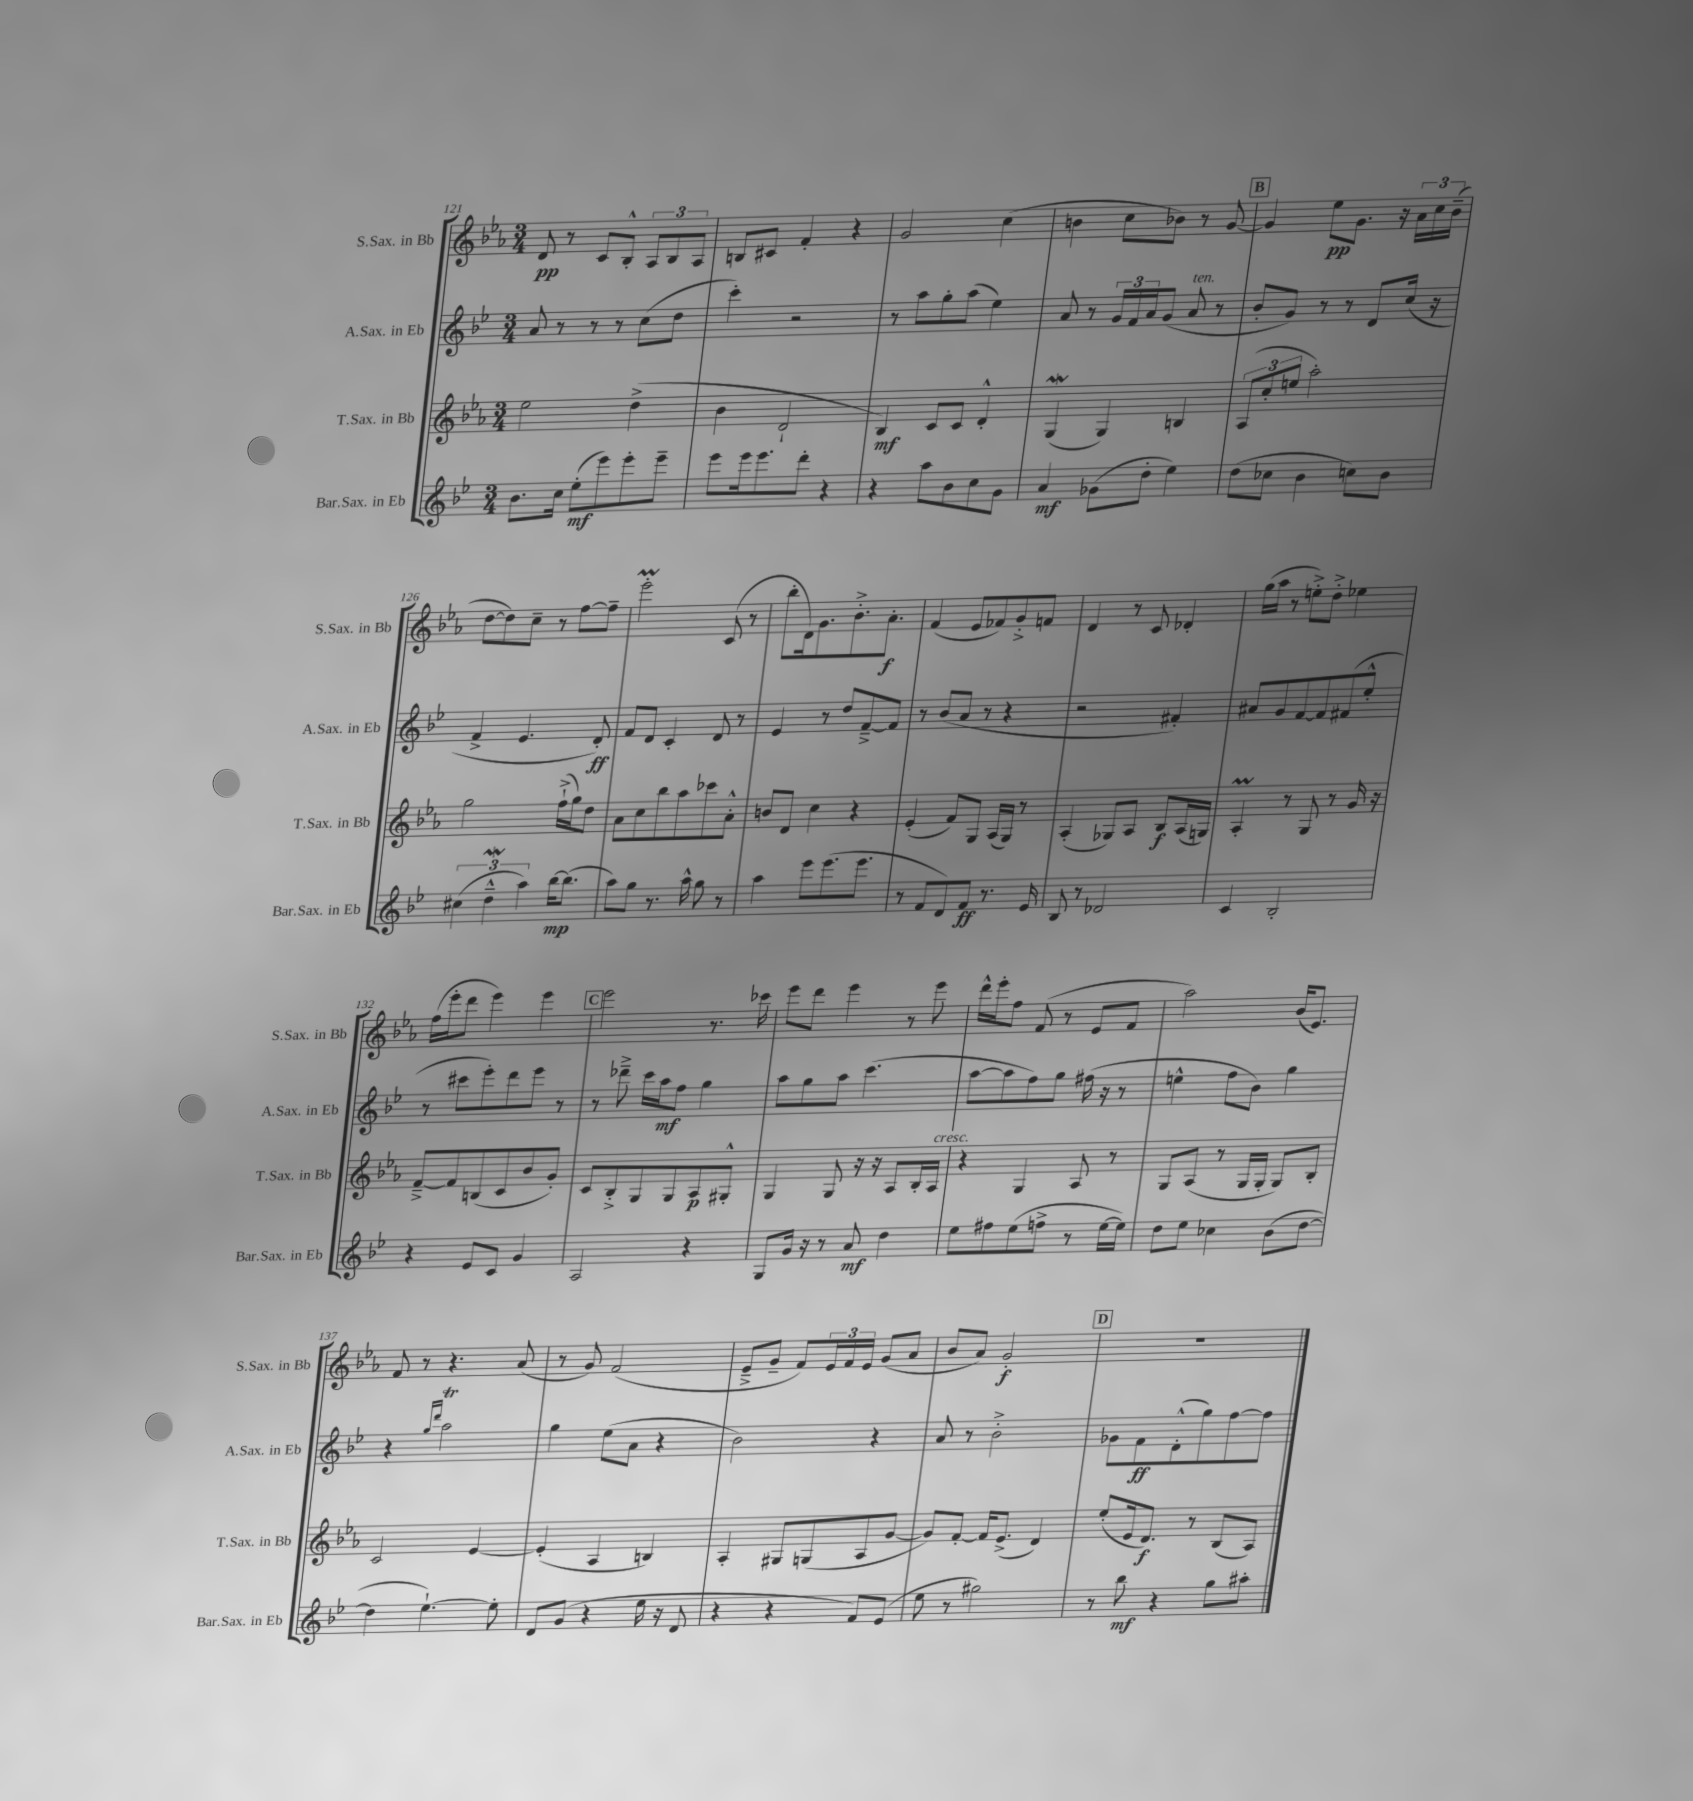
<<
\new StaffGroup <<
\new Staff = "s0" \with { instrumentName = "S.Sax. in Bb" shortInstrumentName = "S.Sax. in Bb" } {
    \clef treble \key ees \major \numericTimeSignature \time 3/4
    d'8\pp r8 c'8 bes8-.-^ \tuplet 3/2 { aes8 bes8 aes8 } |
    b8 cis'8 f'4-. r4 |
    g'2 c''4( |
    b'4 c''8 bes'8) r8 g'8~ |
    \mark \markup { \box "B" } g'4 ees''8\pp g'8. r16 \tuplet 3/2 { aes'16 c''16 bes'16--( } |
    d''8~ d''8) c''8-- r8 f''8~ f''8-- |
    ees'''2-.\prall c'8( r8 |
    bes''8-. d'16) g'8. bes'8.-.-> aes'8.-.\f |
    f'4( ees'8 fes'8) g'8-.-> f'8 |
    d'4 r8 c'8 des'4-. |
    g''16( aes''16 r8 e''8-.->) d''8-.-> ees''4 |
    f''16( ees'''16-. d'''8 ees'''4) ees'''4 |
    \mark \markup { \box "C" } ees'''2 r8. ces'''16 |
    ees'''8 d'''8 ees'''4 r8 ees'''8 |
    d'''16-^ ees'''16-. f''8 f'8( r8 ees'8 f'8 |
    aes''2) bes'16( ees'8.) |
    f'8 r8 r4. aes'8( |
    r8 g'8) f'2( |
    ees'8---> g'8-- f'8) \tuplet 3/2 { ees'16 f'16 ees'16 } g'8( aes'8 |
    bes'8 aes'8) g'2-.\f |
    \mark \markup { \box "D" } R2. \bar "|." |
}
\new Staff = "s1" \with { instrumentName = "A.Sax. in Eb" shortInstrumentName = "A.Sax. in Eb" } {
    \clef treble \key bes \major \numericTimeSignature \time 3/4
    a'8 r8 r8 r8 c''8( d''8 |
    c'''4-.) r2 |
    r8 a''8 g''8-. a''8( ees''4) |
    a'8 r8 \tuplet 3/2 { g'16 f'16 a'16 } g'8( a'8^\markup { \italic "ten." } r8 |
    \mark \markup { \box "B" } bes'8-. g'8) r8 r8 d'8 c''16( r16 |
    f'4-> ees'4. d'8-.\ff) |
    f'8 d'8 c'4-. d'8 r8 |
    ees'4 r8 d''8 f'8~---> f'8 |
    r8 bes'8( a'8 r8 r4 |
    r2 fis'4-.) |
    ais'8 g'8 f'8~ f'8 fis'8( ees''8-.-^ |
    r8 cis'''8 ees'''8-.) d'''8 ees'''8 r8 |
    \mark \markup { \box "C" } r8 des'''8---> c'''16 a''16\mf f''8 g''4 |
    a''8 g''8 a''8 c'''4.( |
    a''8~ a''8 f''8) g''8 fis''16( r16 r8 |
    e''4-^ f''8 bes'8) g''4 |
    r4 \grace { g''16 d'''16 } a''2\trill |
    g''4 ees''8( a'8 r4 |
    bes'2) r4 |
    a'8 r8 bes'2-.-> |
    \mark \markup { \box "D" } ges'8 f'8\ff d'8-.-^( g''8) f''8~ f''8 \bar "|." |
}
\new Staff = "s2" \with { instrumentName = "T.Sax. in Bb" shortInstrumentName = "T.Sax. in Bb" } {
    \clef treble \key ees \major \numericTimeSignature \time 3/4
    ees''2 d''4->( |
    bes'4 d'2-! |
    bes4\mf) c'8 c'8 d'4-.-^ |
    g4\mordent( g4) b4 |
    \mark \markup { \box "B" } \tuplet 3/2 { aes8( c''8-. e''8 } aes''2-.) |
    g''2 f''16-!->( g''16) d''8 |
    aes'8 c''8 bes''8 aes''8 ces'''8 aes'8-.-^ |
    b'8 d'8 c''4 r4 |
    ees'4-.( f'8) g8 aes16( g16) r8 |
    aes4-.( ges8) aes8 bes8\f aes16( g16) |
    aes4-.\prall r8 g8 r8 g'16 r16 |
    f'8~---> f'8 b8( c'8 bes'8 g'8-.) |
    \mark \markup { \box "C" } c'8 bes8-.-> g8 g8 aes8\p gis8-.-^ |
    g4 g8 r16 r16 aes8 bes16-. aes16^\markup { \italic "cresc." } |
    r4 g4 aes8 r8 |
    g8 aes8( r8 g16 g16-. g8) bes8-. |
    c'2 ees'4~ |
    ees'4-.( aes4 b4) |
    aes4-. gis8 g8( aes8 g'8~ |
    g'8) f'8~-. f'16 ees'8.->( d'4) |
    \mark \markup { \box "D" } ees''8-.( ees'16 d'8.\f) r8 bes8( aes8) \bar "|." |
}
\new Staff = "s3" \with { instrumentName = "Bar.Sax. in Eb" shortInstrumentName = "Bar.Sax. in Eb" } {
    \clef treble \key bes \major \numericTimeSignature \time 3/4
    bes'8. c''16 ees''8-.\mf( ees'''8) ees'''8-. ees'''8-- |
    ees'''8 ees'''16 ees'''8. d'''8-. r4 |
    r4 a''8 bes'8 c''8 g'8 |
    a'4\mf ges'8( d''8-. ees''4) |
    \mark \markup { \box "B" } d''8( ces''8 bes'4 c''8) bes'8 |
    \tuplet 3/2 { cis''4( d''4---^\mordent a''4) } bes''16~\mp bes''8.( |
    a''8) g''8 r8. a''16-^ g''8 r8 |
    a''4 ees'''8 ees'''8.( ees'''8. |
    r8 f'8 d'8) f'8\ff r8. ees'16 |
    bes8 r8 des'2 |
    c'4 bes2-. |
    r4 ees'8 c'8 g'4 |
    \mark \markup { \box "C" } a2 r4 |
    g8 g'16 r16 r8 a'8\mf d''4 |
    ees''8 fis''8 ees''8( f''8-> r8 ees''16~ ees''16) |
    d''8 ees''8 ces''4 bes'8( d''8~ |
    d''4 ees''4.~-!) ees''8-. |
    d'8 g'8( r4 ees''16 r16 d'8 |
    r4 r4 f'8) ees'8( |
    ees''8 r8 gis''2) |
    \mark \markup { \box "D" } r8 bes''8\mf r4 g''8 ais''8-. \bar "|." |
}
>>
>>
\layout { \context { \Score currentBarNumber = #121 } }
